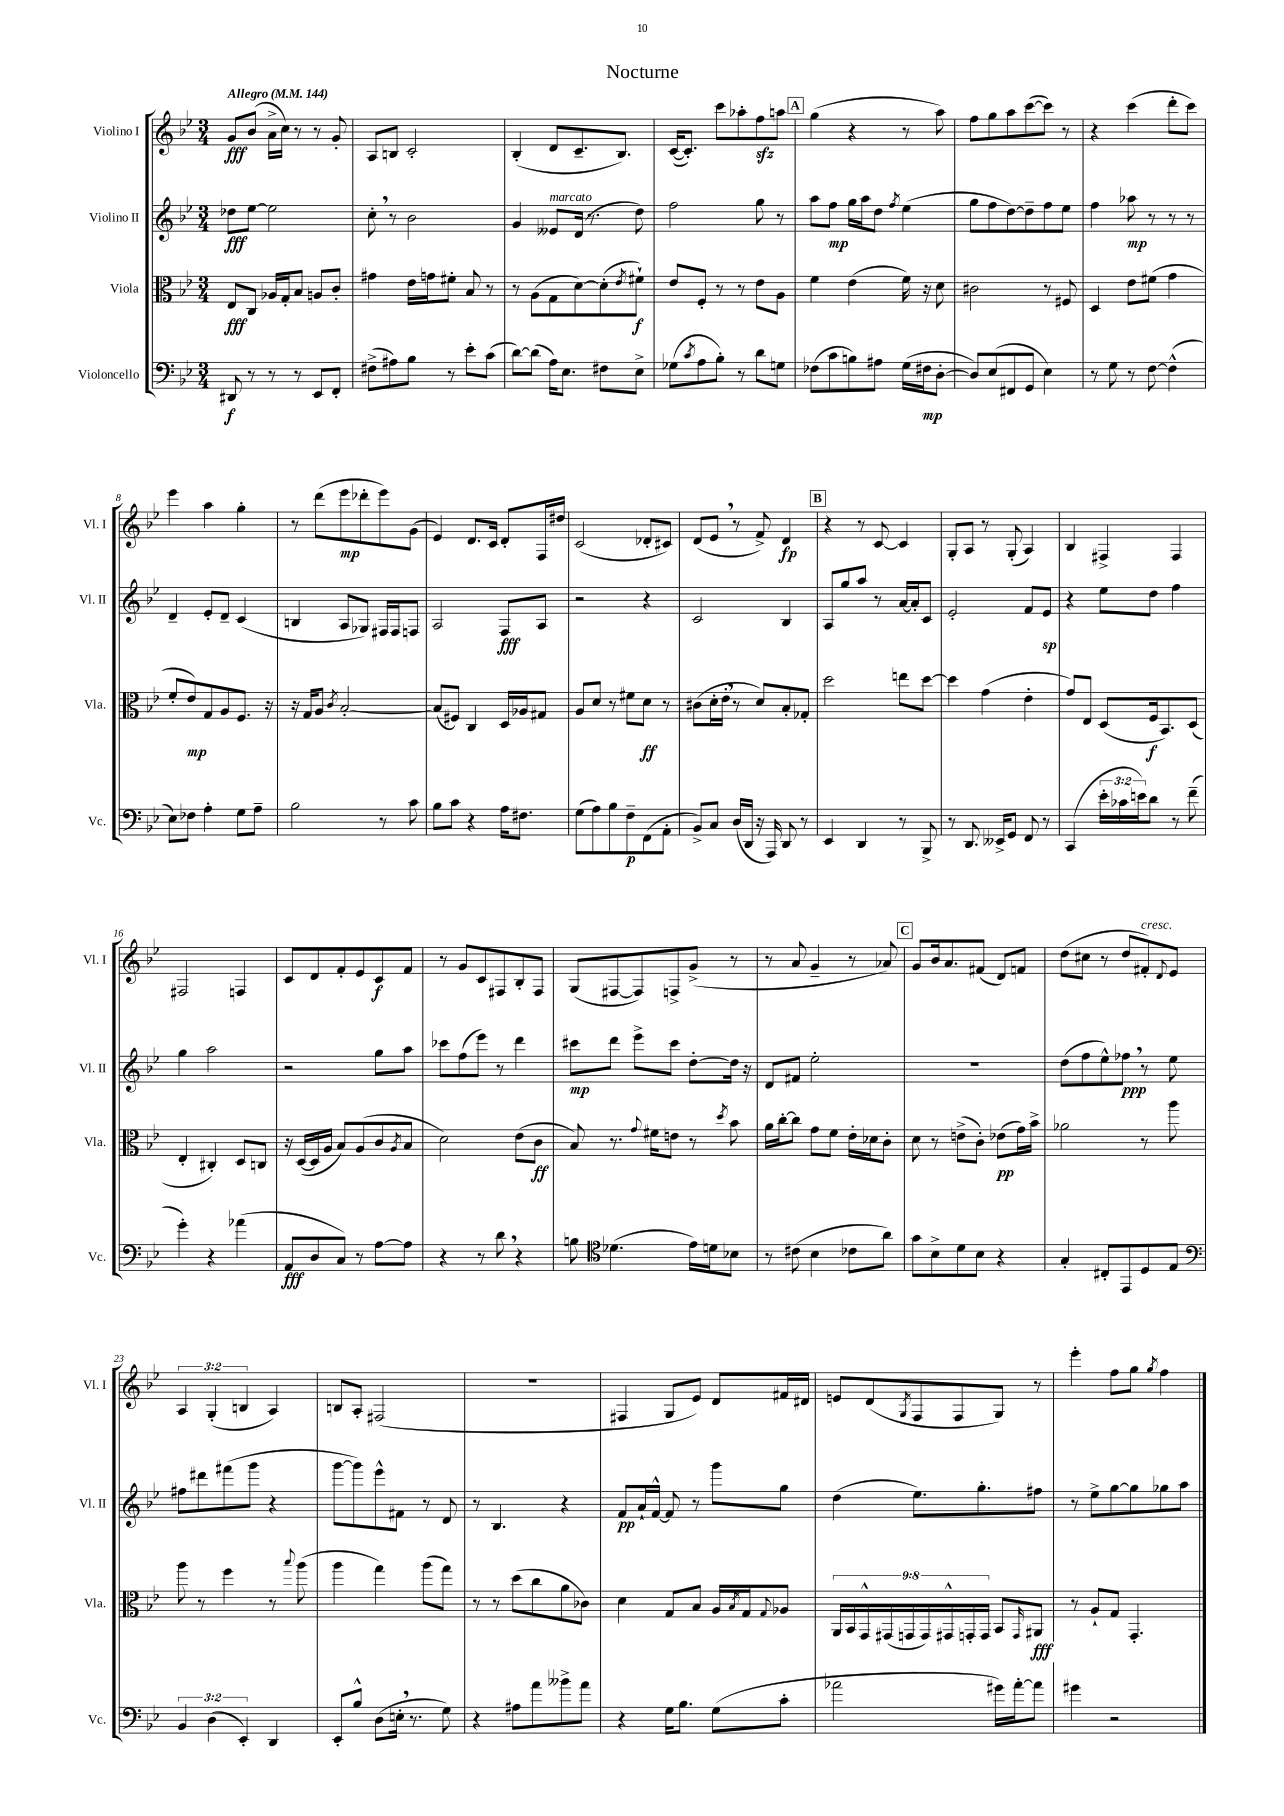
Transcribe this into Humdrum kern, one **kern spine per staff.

**kern	**kern	**kern	**kern
*staff4	*staff3	*staff2	*staff1
*clefF4	*clefC3	*clefG2	*clefG2
*k[b-e-]	*k[b-e-]	*k[b-e-]	*k[b-e-]
*M3/4	*M3/4	*M3/4	*M3/4
*MM144	*MM144	*MM144	*MM144
8DD#	8E-	8dd-	8g
8r	8C	[8ee-	(8b-
8r	16A-	2ee-]	16a^
.	16G'	.	16cc)
8r	8B-	.	8r
8EE-	8A	.	8r
8FF'	8c'	.	8g'
=	=	=	=
(8F#^	4g#	8cc'	8A
8A#)	.	8r	8B
8B-	16e-	2b-	2c'
.	16g	.	.
8r	8f#'	.	.
8e-'	8B-	.	.
(8c	8r	.	.
=	=	=	=
[8d)	8r	4g	(4B-'
(8d]	(8A	.	.
16A)	8G	8e--	8d
8.E-	.	.	.
.	[8d)	(16d	8.c~
.	.	8.r	.
8F#	(8d']	.	.
.	.	.	8.B-)
.	8qe-	.	.
8E-^	8f#`)	8dd)	.
=	=	=	=
(8G-	8e-	2ff	([16c
.	.	.	8.c'])
8qc	.	.	.
8A	8F'	.	.
8B-')	8r	.	8ccc
8r	8r	.	8aa-'
8d	8e-	8gg	8ff
8G	8A	8r	8aa
=	=	=	=
(8F-	4f	8aa	(4gg
8c	.	8ff	.
8B)	(4e-	16gg	4r
.	.	16aa	.
8A#	.	8dd	.
.	.	8qff	.
(16G	16f)	(4ee-	8r
16F#	16r	.	.
[8D'	8d	.	8aa)
=	=	=	=
8D])	2c#	8gg	8ff
(8E-	.	8ff	8gg
8FF#	.	[8dd)	8aa
8GG	.	8dd~]	([8ccc
4E-)	8r	8ff	8ccc])
.	8F#	8ee-	8r
=	=	=	=
8r	4D	4ff	4r
8G	.	.	.
8r	8e-	8aa-	(4ccc
[8F	(8f#	8r	.
(4F^^]	4g	8r	8ddd'
.	.	8r	8ccc)
=	=	=	=
8E-)	8f'	4d~	4eee-
8F-	8e-)	.	.
4A'	8G	8e-'	4aa
.	8A	8d~	.
8G	8.F	(4c	4gg'
8A~	.	.	.
.	16r	.	.
=	=	=	=
2B-	16r	4B	8r
.	16G	.	.
.	8A	.	(8ddd
.	8qc	.	.
.	[2B-'	8A	8eee-
.	.	8G-)	8ddd-'
8r	.	16F#	8eee-)
.	.	16F#	.
8c	.	8F	(8g
=	=	=	=
8B-	(8B-]	2A	4e-)
8c	8F#)	.	.
4r	4C	.	8.d
.	.	.	16c
16A	16D	8F	8d'
8.F#	16A-	.	.
.	8G#	8A	16F
.	.	.	16dd#
=	=	=	=
(8G	8A	2r	(2c
8A)	8d	.	.
8B-	8r	.	.
8F~	8f#	.	.
(8FF	8d	4r	8d-'
8AA'	8r	.	8c#)
=	=	=	=
8BB-^)	(8c#	2c	(8d
8C	16d'	.	8e-
.	16e-'	.	.
(16D	8r	.	8r
16DD	.	.	.
16r	8d)	.	8f^)
16AAA)	.	.	.
8DD	8B-'	4B-	4d
8r	8G-'	.	.
=	=	=	=
4EE-	2dd	8A	4r
.	.	8gg	.
4DD	.	8aa	8r
.	.	8r	[8c
8r	8ee	[16a	4c]
.	.	16a']	.
8BBB-^	[8dd	8c	.
=	=	=	=
8r	4dd]	2e-'	8G'
8.DD	.	.	8A
.	(4g	.	8r
16EE--^	.	.	.
8GG	.	.	(8G'
8FF	4e-'	8f	4A)
8r	.	8e-	.
=	=	=	=
(4CC	8g)	4r	4B-
.	8E-	.	.
24e-'	(8D	8ee-	4F#^
24c-	.	.	.
24e)	.	.	.
8d	16F	8dd	.
.	8.BB-)	.	.
8r	.	4ff	4F#
(8f~	(8D	.	.
=	=	=	=
4g')	4E-'	4gg	2F#
4r	4C#')	2aa	.
(4a-	8D	.	4F
.	8C	.	.
=	=	=	=
8AA	16r	2r	8c
.	([16D	.	.
8D	16D]	.	8d
.	16A	.	.
8C)	8B-)	.	8f'
8r	(8A	.	8e-
[8A	8c	8gg	8c
.	8qA	.	.
8A]	8B-	8aa	8f
=	=	=	=
4r	2d)	8ccc-	8r
.	.	(8ff	8g
8r	.	8eee-)	8c
8d	.	8r	8F#
4r	(8e-	4ddd	8B-'
.	8c	.	8F#
=	=	=	=
8B	8B-)	8ccc#	(8G
*clefC4	*	*	*
(4.d-	8.r	8ddd	[8F#
.	.	8eee-^	8F#])
.	8qqg	.	.
.	16f#	.	.
.	8e	8ccc#	8F^
16e-)	8r	[8dd'	(8g^
16d	.	.	.
.	8qdd	.	.
8B-	8b-	16dd]	8r
.	.	16r	.
=	=	=	=
8r	16a	8d	8r
.	[16cc'	.	.
(8c#	8cc]	8f#	8a
4B-	8g	2ee-'	4g~
.	8f	.	.
8c-	16e-'	.	8r
.	16d-	.	.
8a)	8c'	.	8a-)
=	=	=	=
8g	8d	2.r	8g
8B-^	8r	.	16b-
.	.	.	8.a
8d	(8e^	.	.
8B-	8c')	.	(8f#
4r	(8e-	.	8d)
.	16g)	.	8f
.	16b-^	.	.
=	=	=	=
4G'	2a-	(8dd	(8dd
.	.	8ff	8cc#
8C#'	.	8ee-^^)	8r
8EE-	.	8ff-	8dd
8D	8r	8r	8f#')
.	.	.	8qqd
8E-	8aa	8ee-	8e-
=	=	=	=
*clefF4	*	*	*
6BB-	8aa	8ff#	6A
.	8r	8ddd#	.
(6D	.	.	(6G'
.	4ff	(8fff#	.
6EE-')	.	.	6B
.	.	8ggg	.
4DD	8r	4r	4A)
.	8qqbb-	.	.
.	(8aa	.	.
=	=	=	=
8EE-'	4aa	[8ggg	8B
8B-^^	.	8ggg])	8A'
(8D	4gg)	8eee-^^	(2F#
16E'	.	8f#	.
8.r	.	.	.
.	(8aa	8r	.
8G)	8gg)	8d	.
=	=	=	=
4r	8r	8r	2.r
.	8r	4.B-	.
8A#	(8dd	.	.
8a	8cc	.	.
8b--^	8a	4r	.
8a	8c-)	.	.
=	=	=	=
4r	4d	8f	4F#
.	.	16a`	.
.	.	[16f^^	.
16G	8G	8f]	8G
8.B-	.	.	.
.	8B-	8r	8e-)
(8G	16A	8ggg	8d
.	8qB-	.	.
.	16G	.	.
.	8qqG	.	.
8c'	8A-	8gg	16f#
.	.	.	16d#
=	=	=	=
2a-	18AA	(4dd	8e
.	18BB-	.	.
.	18GG^^	.	.
.	.	.	(8d
.	(18GG#	.	.
.	18GG	.	.
.	.	.	8qG
.	.	8.ee-)	8F
.	18GG)	.	.
.	18GG#^^	.	.
.	.	.	8F
.	18GG'	.	.
.	.	8.gg'	.
.	18GG	.	.
16g#)	8BB-	.	8G)
[16a-'	.	.	.
.	16qqGG	.	.
8a-]	8AA#	8ff#	8r
=	=	=	=
4g#	8r	8r	4eee-'
.	8A`	8ee-^	.
2r	8G	[8gg	8ff
.	4.GG'	8gg]	8gg
.	.	.	8qgg
.	.	8gg-	4ff
.	.	8aa	.
==	==	==	==
*-	*-	*-	*-
